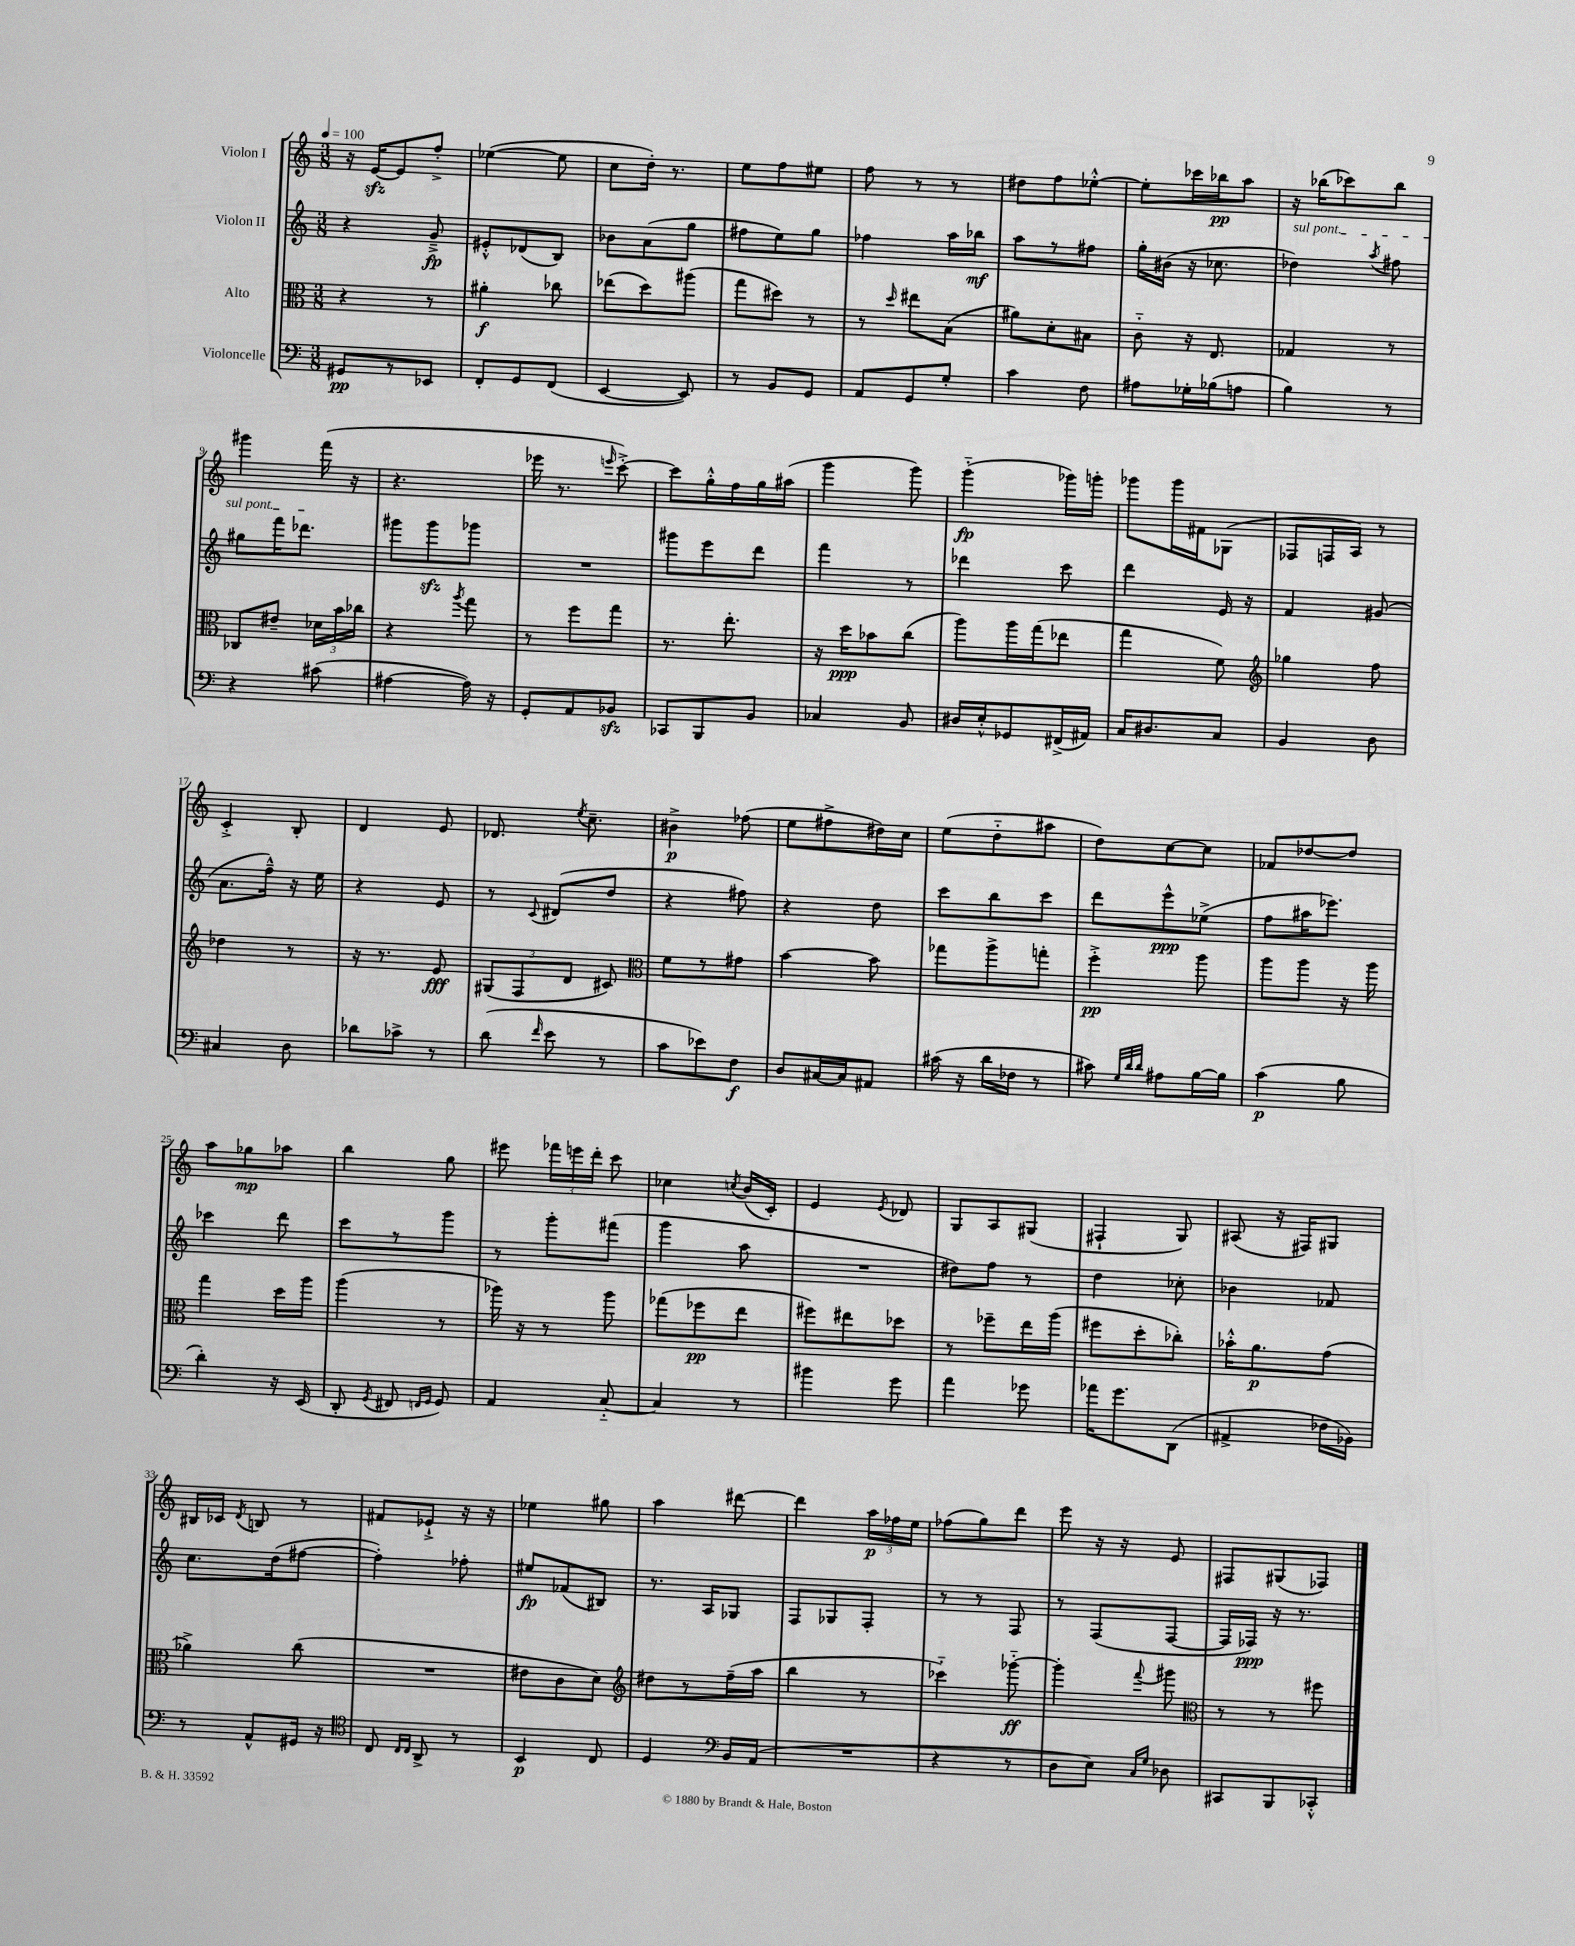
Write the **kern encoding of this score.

**kern	**kern	**kern	**kern
*staff4	*staff3	*staff2	*staff1
*clefF4	*clefC3	*clefG2	*clefG2
*k[]	*k[]	*k[]	*k[]
*M3/8	*M3/8	*M3/8	*M3/8
*MM100	*MM100	*MM100	*MM100
8GG#	4r	4r	16r
.	.	.	[16e
8r	.	.	8e]
8EE-	8r	8g~^	8ff'^
=	=	=	=
8FF'	4a#'	8e#'^^	([4ee-
8GG	.	(8d-	.
(8FF	8cc-	8B)	8ee-]
=	=	=	=
[4EE	(8ee-	8b-	8cc
.	8dd)	(8a	16dd')
.	.	.	8.r
8EE])	(8aa#	8gg	.
=	=	=	=
8r	8gg	8ff#	8ee
8BB	8dd#)	8ee)	8ff
8GG	8r	8gg	8ee#
=	=	=	=
8AA	8r	4ff-	8ff
.	16qqdd	.	.
8GG	8ee#	.	8r
8G'	(8B	16aa	8r
.	.	16bb-	.
=	=	=	=
4c	8a#)	8aa	8dd#
.	8d'	8r	8ff
8F	8B#	8ff#	[8ee-'^^
=	=	=	=
8A#	8c'~	16gg'	8ee-']
.	.	(16b#	.
16G-'	16r	16r	16ccc-
(16B-	8.E	8.cc-	16bb-
8A	.	.	8aa
=	=	=	=
4B)	4G-	4dd-)	16r
.	.	.	(16bb-
.	.	.	8ccc-)
.	.	8qaa	.
8r	8r	8ff#	8bb-
=	=	=	=
4r	8C-	8gg#	4ggg#
.	8e#~	16fff	.
.	.	8.ddd-	.
(8c#	24d-	.	(16fff
.	24b	.	.
.	.	.	16r
.	24cc-	.	.
=	=	=	=
[4A#	4r	8ggg#	4.r
.	.	8ggg#	.
.	8qaa	.	.
16A#])	8gg	8ggg-	.
16r	.	.	.
=	=	=	=
8GG'	8r	4.r	16eee-
.	.	.	8.r
8AA	8ff	.	.
.	.	.	16qqeee
8BB-	8gg	.	[8ccc'^)
=	=	=	=
8CC-	8.r	8ggg#	8ccc]
8BBB	.	8eee	16gg'^^
.	8.ee'	.	16ff
8BB	.	8ddd	16gg
.	.	.	(16aa#
=	=	=	=
4C-	16r	4fff	4ggg
.	16dd	.	.
.	8b-	.	.
8BB	(8cc	8r	8ggg)
=	=	=	=
16D#	8aa)	4ddd-	(4ggg'~
16E'^^	.	.	.
8GG-	16aa	.	.
.	(16gg	.	.
(16FF#^	8ee-	8ccc	16ggg-)
16AA#)	.	.	16ggg'
=	=	=	=
16C	4gg	4ddd	8ggg-
8.D#	.	.	.
.	.	.	16ggg-
.	.	.	16f#
8C	8f)	16e	(8G-
.	.	16r	.
=	=	=	=
*	*clefG2	*	*
4BB	4gg-	4f	8F-
.	.	.	16F
.	.	.	16A)
8D	8ff	(8g#	8r
=	=	=	=
4C#	4dd-	8.a	4c'^
.	.	16ff~^^)	.
8D	8r	16r	8B'
.	.	16ee	.
=	=	=	=
8d-	16r	4r	4d
.	8.r	.	.
8c-^	.	.	.
8r	8e	8e	8e
=	=	=	=
(8d	(12G#	8r	8.d-
.	12F	.	.
16qqf	.	8qqc	.
8e	.	(8d#	.
.	12d	.	.
.	.	.	8qee
.	.	.	8.cc~
8r	8c#)	8dd	.
=	=	=	=
*	*clefC3	*	*
8c	8f	4r	4b#^
8e-)	8r	.	.
8F	8g#	8ff#)	(8ff-
=	=	=	=
8D	[4b	4r	8ee
[16C#	.	.	8ff#^
16C#]	.	.	.
8AA#	8b]	8dd	16dd#)
.	.	.	16cc
=	=	=	=
(16c#	8gg-	8ccc	(8ee
16r	.	.	.
16d	8aa^	8bb	8dd'~
16F-	.	.	.
8r	8gg'	8ccc	8aa#
=	=	=	=
8c#)	4ff'^	8ddd	8dd)
32qqG	.	.	.
32qqd	.	.	.
32qqd	.	.	.
8A#	.	8eee^^	[8cc
[16B	8aa	(8ee-^	8cc]
16B]	.	.	.
=	=	=	=
(4c	8aa	8ff	8f-
.	8aa	16aa#	[8dd-
.	.	8.eee-)	.
8B	16r	.	8dd-]
.	16aa	.	.
=	=	=	=
4d')	4gg	4ccc-	8aa
.	.	.	8gg-
16r	16dd	8ddd	8aa-
(16EE	16aa	.	.
=	=	=	=
8DD'	(4aa	8ccc	4bb
8qGG	.	.	.
8FF#	.	8r	.
16qqFF	.	.	.
16qqGG	.	.	.
8GG)	8r	8ggg	8gg
=	=	=	=
4AA	16aa-)	8r	8eee#
.	16r	.	.
.	8r	8ggg'	24fff-
.	.	.	24eee
.	.	.	24ddd'
[8C'~	8aa-	(8fff#	8ccc
=	=	=	=
4C]	(8gg-	4ggg	4cc-
.	8ff-	.	.
.	.	.	8qcc
8r	8ee	8aa	(16b
.	.	.	16c')
=	=	=	=
4b#	8ff#)	4.r	4e
.	8ee#	.	.
.	.	.	8qe
8g	8dd-	.	8d-
=	=	=	=
4a	8r	8dd#)	8G
.	8ff-~	8ff	8A
8g-	16ee	8r	(8G#
.	(16aa	.	.
=	=	=	=
16a-	8ff#	4dd	4F#`
8.g	.	.	.
.	8dd'	.	.
(8DD	8cc-')	8cc-'	8G)
=	=	=	=
4AA#^	16b-'^^	4b-	(8A#
.	8.a	.	.
.	.	.	16r
.	.	.	16F#)
16F-	(8g	8f-	8G#
16BB-)	.	.	.
=	=	=	=
8r	4a-^)	8.cc	16B#
.	.	.	16c-
.	.	.	8qd
8AA^^	.	.	8B
.	.	(16dd	.
16GG#	(8cc	[8ff#	8r
16r	.	.	.
=	=	=	=
*clefC4	*	*	*
8C	4.r	4ff#'])	8f#
16qqC	.	.	.
16qqC	.	.	.
8AA^	.	.	8e-`^
8r	.	8ff-'	16r
.	.	.	16r
=	=	=	=
4BB	8e#	8ee#	4ee-
.	8c	(8f-	.
8C	8d)	8B#)	8gg#
=	=	=	=
*	*clefG2	*	*
4D	8dd#	8.r	4aa
.	8r	.	.
.	.	16A	.
*clefF4	*	*	*
16BB	(16ff~	8G-	[8ddd#
(16AA	16aa	.	.
=	=	=	=
4.r	4bb	8F	4ddd#]
.	.	8G-	.
.	8r	8F'	24aa
.	.	.	24ff-
.	.	.	24ee
=	=	=	=
4r	4ccc-'~)	8r	(8ff-
.	.	8r	8gg)
8r	[8ggg-'~	8F	8ddd
=	=	=	=
8D	4ggg-']	8r	8eee
8E)	.	(8F	16r
.	.	.	16r
16qqC	.	.	.
16qqG	8qqfff	.	.
8D-	8ggg#	[8F	8e
=	=	=	=
*	*clefC3	*	*
8CC#	8r	16F]	8F#
.	.	16F-)	.
8BBB	8r	16r	(8G#
.	.	8.r	.
8CC-'^^	8ff#	.	8F-)
==	==	==	==
*-	*-	*-	*-
